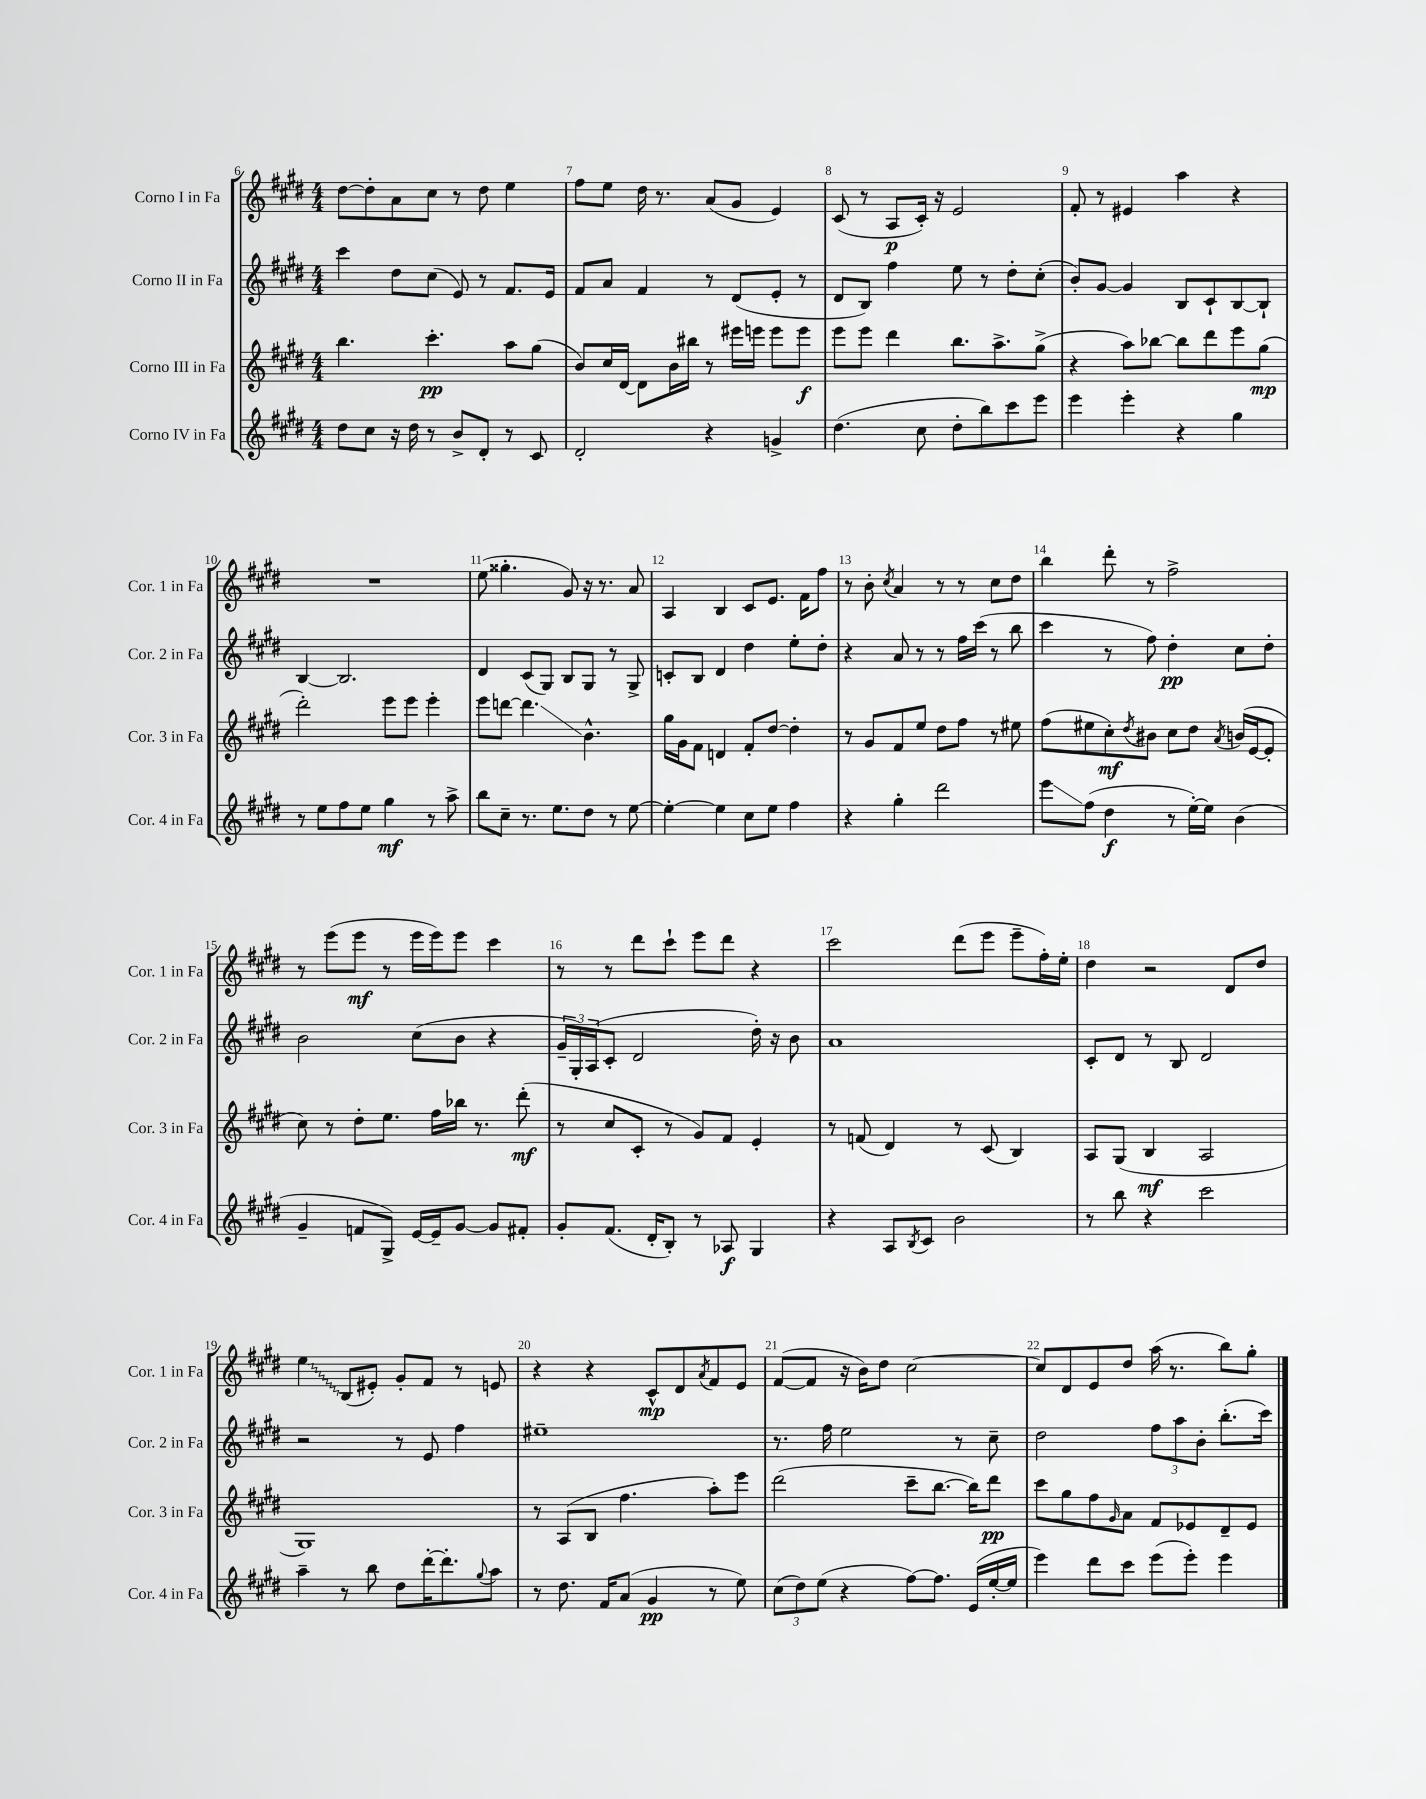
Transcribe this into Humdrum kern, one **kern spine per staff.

**kern	**kern	**kern	**kern
*staff4	*staff3	*staff2	*staff1
*clefG2	*clefG2	*clefG2	*clefG2
*k[f#c#g#d#]	*k[f#c#g#d#]	*k[f#c#g#d#]	*k[f#c#g#d#]
*M4/4	*M4/4	*M4/4	*M4/4
8dd#\L	4.bb\	4ccc#\	[8dd#\L
8cc#\J	.	.	8dd#'\]
16r	.	8dd#\L	8a\
16dd#\	.	.	.
8r	4.ccc#'\	(8cc#\J	8cc#\J
8b^/L	.	8e/)	8r
8d#'/J	.	8r	8dd#\
8r	8aa\L	8.f#/L	4ee\
8c#/	(8gg#\J	.	.
.	.	16e/Jk	.
=	=	=	=
2d#'/	8b/L)	8f#/L	8ff#\L
.	16cc#/L	8a/J	8ee\J
.	[16d#/JJ	.	.
.	8d#\]L	4f#/	16dd#\
.	.	.	8.r
.	16b\L	.	.
.	16bb#\JJ	.	.
4r	8r	8r	(8a/L
.	16eee#\LL	(8d#/L	8g#/J
.	16eee\JJ	.	.
4g^/	8eee\L	8e'/J	4e/)
.	8eee\J	8r	.
=	=	=	=
(4.dd#\	8eee\L	8d#/L	(8c#/
.	8eee\J	8B/J)	8r
.	4ddd#\	4ff#\	8A/L
8cc#\	.	.	16c#'/Jk)
.	.	.	16r
8dd#'\L	8.bb\L	8ee\	2e/
8bb\)	.	8r	.
.	8.aa^\	.	.
8ccc#\	.	8dd#'\L	.
8eee\J	(8gg#^\J	(8cc#'\J	.
=	=	=	=
4eee\	4r	8b'/L)	8f#'/
.	.	[8g#/J	8r
4eee'\	8aa\L)	4g#/]	4e#/
.	[8bb-\J	.	.
4r	8bb-\]L	8B/L	4aa\
.	8ddd#\	8c#`/	.
4gg#\	8eee\	[8B/	4r
.	(8gg#\J	8B`/]J	.
=	=	=	=
8r	2ddd#'\)	[4B/	1r
8ee\L	.	.	.
8ff#\	.	2.B/]	.
8ee\J	.	.	.
4gg#\	8eee\L	.	.
.	8eee\J	.	.
8r	4eee'\	.	.
8aa^\	.	.	.
=	=	=	=
8bb\L	8eee\L	4d#/	(8ee\
8cc#~\J	[8ddd\J	.	4.gg##'\
8.r	4.ddd\]	(8c#/L	.
.	.	8G#/J)	.
8.ee\L	.	.	.
.	.	8B/L	8g#/)
8dd#\J	4.b^^\	8G#/J	16r
.	.	.	8.r
8r	.	8r	.
[8ee\	.	8G#^/	8a/
=	=	=	=
4ee'\_	16gg#\LL	8c'/L	4A/
.	16g#\J	.	.
.	8f#\J	8B/J	.
4ee\]	4d/	4d#/	4B/
8cc#\L	8f#'/L	4dd#\	8c#/L
8ee\J	[8dd#/J	.	8.e/J
4ff#\	4dd#'\]	8ee'\L	.
.	.	.	16f#\LK
.	.	8dd#'\J	8ff#\J
=	=	=	=
4r	8r	4r	8r
.	8g#/L	.	8b'\
.	.	.	8qcc#/
4gg#'\	8f#/	8a/	4a/
.	8ee/J	8r	.
2ddd#\	8dd#\L	8r	8r
.	8ff#\J	16ff#\LL	8r
.	.	(16ccc#\JJ	.
.	8r	8r	8cc#\L
.	8ee#\	8bb\	8dd#\J
=	=	=	=
8eee\L	(8ff#\L	4ccc#\	4bb\
(8ff#\J	8ee#\	.	.
4dd#\	8cc#'\)	8r	8ddd#'\
.	8qdd#/	.	.
.	8b#\J	8ff#\)	8r
8r	8cc#\L	4dd#'\	2ff#^\
[16ee'\LL)	8dd#\J	.	.
16ee\]JJ	.	.	.
.	8qa/	.	.
(4b\	(16b/LL	8cc#\L	.
.	[16e/J	.	.
.	8e'/]J	8dd#'\J	.
=	=	=	=
4g#~/	8cc#\)	2b\	8r
.	8r	.	(8eee\L
8f/L	8dd#'\L	.	8eee\J
8G#^/J)	8.ee\J	.	8r
[16e/LL	.	(8cc#\L	16eee\LL
16e~/]J	16ff#\LL	.	16eee\J)
[8g#/J	16bb-\JJ	8b\J	8eee\J
.	8.r	.	.
8g#/]L	.	4r	4ccc#\
8f#'/J	(8ddd#'\	.	.
=	=	=	=
8g#'/L	8r	24g#~/LL	8r
.	.	24G#'/)	.
.	.	(24A/J	.
(8.f#/J	8cc#/L	8c#'/J	8r
.	8c#'/J	2d#/	8ddd#\L
16d#'/LK	.	.	.
8B'/J)	8r	.	8ccc#`\J
8r	8g#/L)	.	8eee\L
8A-/	8f#/J	.	8ddd#\J
4G#/	4e'/	16dd#'\)	4r
.	.	16r	.
.	.	8b\	.
=	=	=	=
4r	8r	1a	2ccc#\
.	(8f/	.	.
8A/L	4d#/)	.	.
8qB/	.	.	.
8c#/J	.	.	.
2b\	8r	.	(8ddd#\L
.	(8c#/	.	8eee\J
.	4B/)	.	8eee~\L
.	.	.	16ff#'\L)
.	.	.	16ee'\JJ
=	=	=	=
8r	8A/L	8c#'/L	4dd#\
8bb\	(8G#/J	8d#/J	.
4r	4B/	8r	2r
.	.	8B/	.
2ccc#\	2A/	2d#/	.
.	.	.	8d#/L
.	.	.	8dd#/J
=	=	=	=
4aa~\	1G#)	2r	4ee\
8r	.	.	(8B/L
8bb\	.	.	8e#'/J)
8dd#\L	.	8r	8g#'/L
[16ddd#'\K	.	8e/	8f#/J
8.ddd#'\]	.	.	.
.	.	4ff#\	8r
8qqgg#/	.	.	.
8aa\J	.	.	8e/
=	=	=	=
8r	8r	1ee#~	4r
8.dd#\	(8A/L	.	.
.	8B/J	.	4r
16f#/LK	.	.	.
(8a/J	4.ff#\	.	.
4g#/	.	.	8c#^^/L
.	.	.	8d#/
.	.	.	8qa/
8r	8aa'\L)	.	8f#/
8ee\)	8eee\J	.	8e/J
=	=	=	=
(12cc#\L	(2ddd#\	8.r	([8f#/L
12dd#\)	.	.	.
.	.	.	8f#/]J
(12ee\J	.	.	.
.	.	16ff#\	.
4r	.	2ee\	16r
.	.	.	16b\LK)
.	.	.	8dd#\J
[8ff#\L)	8ccc#~\L	.	[2cc#\
8.ff#\]J	[8.bb\J	.	.
.	.	8r	.
(16e/LL	16bb\]LK)	.	.
[16ee'/	8ddd#\J	8cc#~\	.
16ee/]JJ	.	.	.
=	=	=	=
4eee\)	8ccc#\L	2dd#\	8cc#/]L
.	8gg#\	.	8d#/
8ddd#\L	8ff#\	.	8e/
.	16qqg#/	.	.
8ccc#\J	8a\J	.	8dd#/J
(8eee\L	8f#/L	12ff#\L	(16aa\
.	.	.	8.r
.	.	12aa\	.
8eee'\J)	8e-/	.	.
.	.	12b'\J	.
4eee\	8d#~/	(8.bb'\L	8bb\L)
.	8e-/J	.	8gg#'\J
.	.	16ccc#\Jk)	.
==	==	==	==
*-	*-	*-	*-
